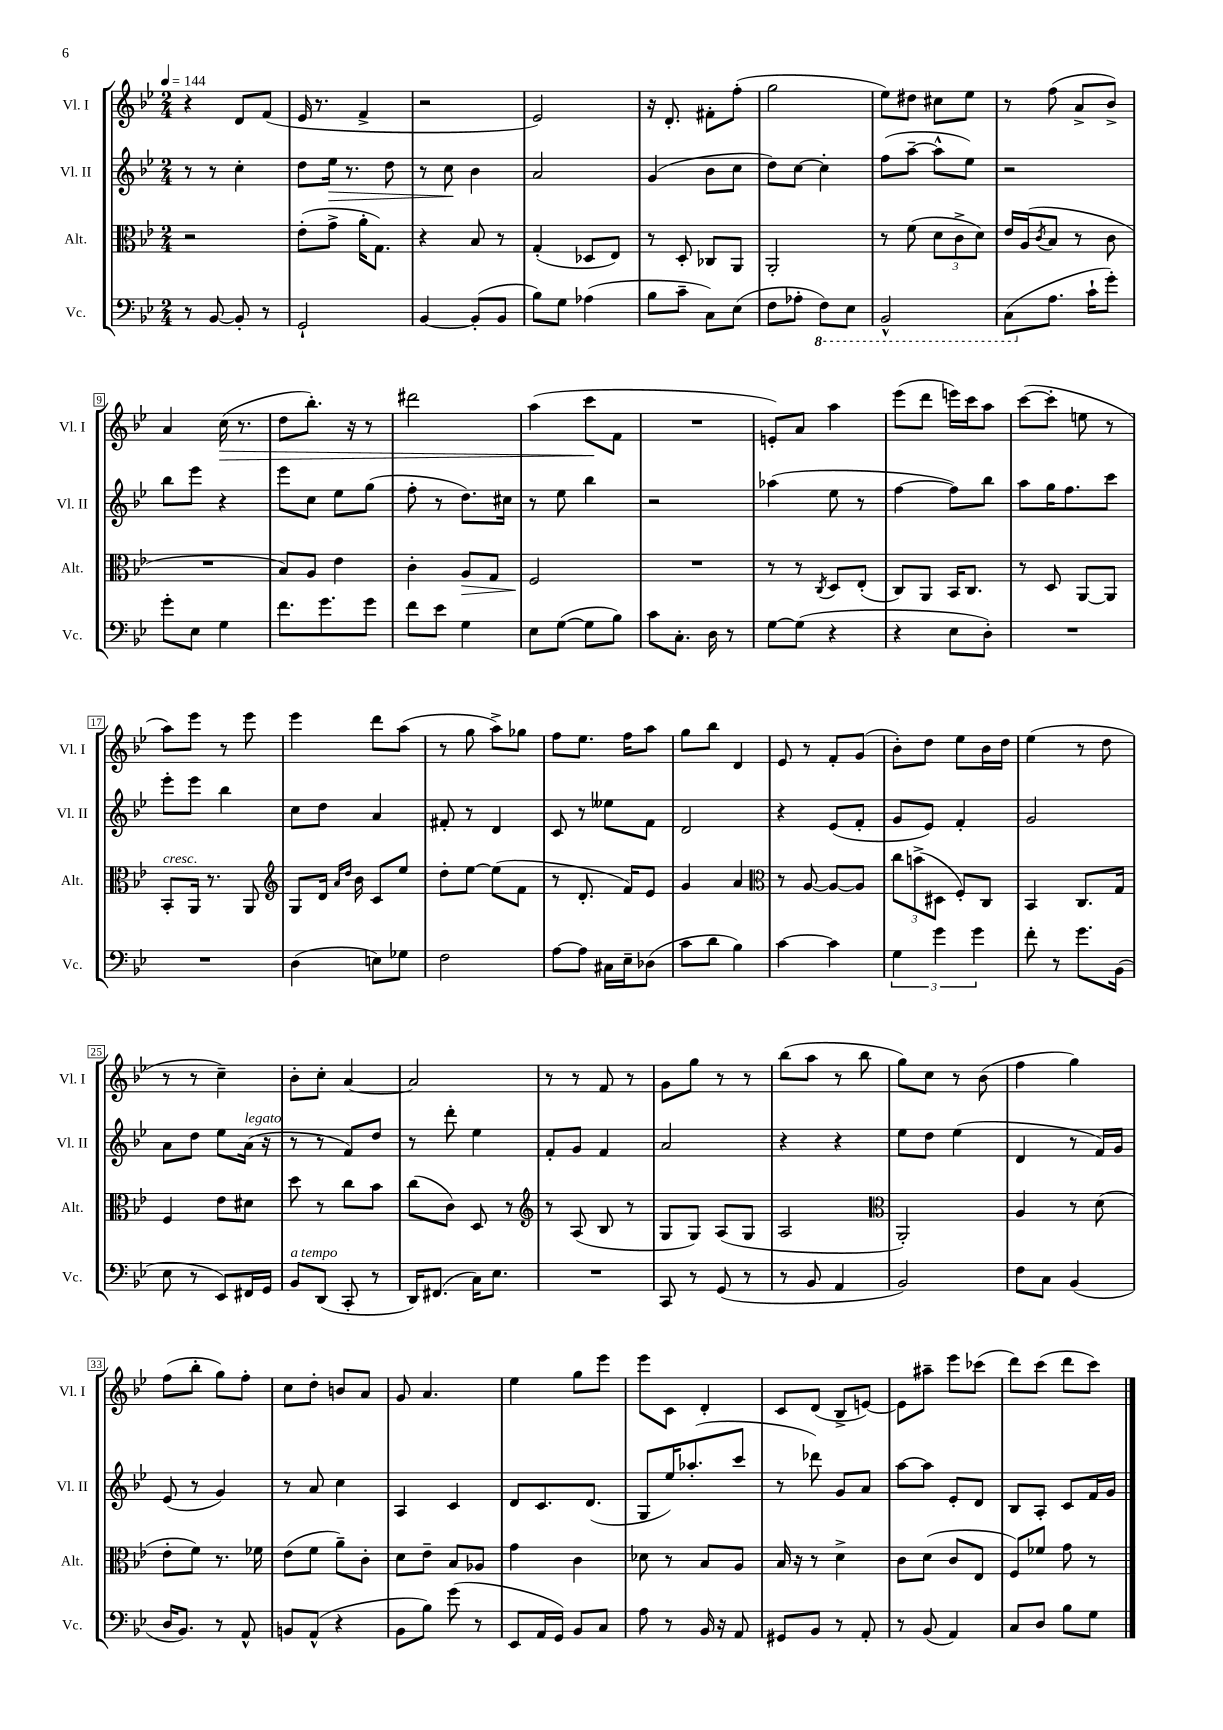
<<
\new StaffGroup <<
\new Staff = "s0" \with { instrumentName = "Vl. I" shortInstrumentName = "Vl. I" } {
    \clef treble \key bes \major \numericTimeSignature \time 2/4 \tempo 4 = 144
    r4 d'8 f'8( |
    ees'16 r8. f'4-> |
    r2 |
    ees'2) |
    r16 d'8.-. fis'8-. f''8-.( |
    g''2 |
    ees''8) dis''8 cis''8 ees''8 |
    r8 f''8( a'8-> bes'8->) |
    a'4 c''16\>( r8. |
    d''8 bes''8.-.) r16 r8 |
    dis'''2 |
    a''4( c'''8\! f'8 |
    R2 |
    e'8-.) a'8 a''4 |
    ees'''8( d'''8 e'''16) c'''16 a''8 |
    c'''8~( c'''8-. e''8 r8 |
    a''8) ees'''8 r8 ees'''8 |
    ees'''4 d'''8 a''8( |
    r8 g''8 a''8->) ges''8 |
    f''8 ees''8. f''16 a''8 |
    g''8 bes''8 d'4 |
    ees'8 r8 f'8-. g'8( |
    bes'8-.) d''8 ees''8 bes'16 d''16 |
    ees''4( r8 d''8 |
    r8 r8 c''4--) |
    bes'8-. c''8-. a'4~ |
    a'2 |
    r8 r8 f'8 r8 |
    g'8 g''8 r8 r8 |
    bes''8( a''8 r8 bes''8 |
    g''8) c''8 r8 bes'8( |
    f''4 g''4) |
    f''8( bes''8-. g''8) f''8-. |
    c''8 d''8-. b'8 a'8 |
    g'8 a'4. |
    ees''4 g''8 ees'''8 |
    ees'''8 c'8 d'4-. |
    c'8 d'8( bes8-> e'8~) |
    e'8 ais''8-- ees'''8 ces'''8( |
    d'''8) c'''8( d'''8 c'''8) \bar "|." |
}
\new Staff = "s1" \with { instrumentName = "Vl. II" shortInstrumentName = "Vl. II" } {
    \clef treble \key bes \major \numericTimeSignature \time 2/4
    r8 r8 c''4-. |
    d''8 ees''16\> r8. d''8 |
    r8 c''8\! bes'4 |
    a'2 |
    g'4( bes'8 c''8 |
    d''8) c''8~ c''4-. |
    f''8( a''8~-- a''8-^ ees''8) |
    r2 |
    bes''8 ees'''8 r4 |
    ees'''8 c''8 ees''8 g''8( |
    f''8-. r8 d''8.) cis''16 |
    r8 ees''8 bes''4 |
    r2 |
    aes''4( ees''8 r8 |
    f''4~ f''8) bes''8 |
    a''8 g''16 f''8. c'''8 |
    ees'''8-. ees'''8 bes''4 |
    c''8 d''8 a'4 |
    fis'8-. r8 d'4 |
    c'8 r8 eeses''8 f'8 |
    d'2 |
    r4 ees'8( f'8-. |
    g'8 ees'8) f'4-. |
    g'2 |
    a'8 d''8 ees''8 a'16^\markup { \italic "legato" }( r16 |
    r8 r8 f'8) d''8 |
    r8 d'''8-. ees''4 |
    f'8-. g'8 f'4 |
    a'2 |
    r4 r4 |
    ees''8 d''8 ees''4( |
    d'4 r8 f'16) g'16 |
    ees'8( r8 g'4) |
    r8 a'8 c''4 |
    a4 c'4 |
    d'8 c'8. d'8.( |
    g8 ees''16) aes''8.-.( c'''8 |
    r8 des'''8) g'8 a'8 |
    a''8~ a''8 ees'8-. d'8 |
    bes8 a8-. c'8 f'16 g'16 \bar "|." |
}
\new Staff = "s2" \with { instrumentName = "Alt." shortInstrumentName = "Alt." } {
    \clef alto \key bes \major \numericTimeSignature \time 2/4
    r2 |
    ees'8-.( g'8-> a'16-. g8.) |
    r4 bes8 r8 |
    g4-.( des8 ees8) |
    r8 d8-. ces8 a,8 |
    a,2-. |
    r8 f'8( \tuplet 3/2 { d'8 c'8-> d'8) } |
    ees'16 a16( \acciaccatura { c'8 } bes8 r8 c'8 |
    R2 |
    bes8) a8 ees'4 |
    c'4-. a8\> g8 |
    f2\! |
    R2 |
    r8 r8 \acciaccatura { c8 } d8 ees8-.( |
    c8) a,8 bes,16 c8. |
    r8 d8 a,8~ a,8 |
    bes,8-.^\markup { \italic "cresc." } a,16 r8. a,8 |
    \clef treble g8 d'16 \grace { a'16 d''16 } bes'16 c'8 ees''8 |
    d''8-. ees''8~ ees''8( f'8 |
    r8 d'8.-. f'16) ees'8 |
    g'4 a'4 |
    \clef alto r8 a8~ a8~ a8 |
    \tuplet 3/2 { c''8 b'8->( dis8 } f8-.) c8 |
    bes,4 c8. g16 |
    f4 ees'8 dis'8 |
    d''8 r8 c''8 bes'8 |
    c''8( c'8) d8 r8 |
    \clef treble r8 a8( bes8 r8 |
    g8 g8) a8( g8 |
    a2 |
    \clef alto a,2-.) |
    a4 r8 d'8( |
    ees'8-. f'8) r8. fes'16 |
    ees'8( f'8 a'8--) c'8-. |
    d'8 ees'8-- bes8 aes8 |
    g'4 c'4 |
    des'8 r8 bes8 a8 |
    bes16 r16 r8 d'4-> |
    c'8 d'8( c'8 ees8 |
    f8) fes'8 g'8 r8 \bar "|." |
}
\new Staff = "s3" \with { instrumentName = "Vc." shortInstrumentName = "Vc." } {
    \clef bass \key bes \major \numericTimeSignature \time 2/4
    r8 bes,8~ bes,8-. r8 |
    g,2-! |
    bes,4~ bes,8-.( bes,8 |
    bes8) g8 aes4( |
    bes8 c'8-- c8) ees8( |
    f8 aes8-. \ottava #-1 f,8) ees,8 |
    bes,,2-^ |
    c,8( \ottava #0 a8. c'16-! g'8-.) |
    g'8-. ees8 g4 |
    f'8. g'8. g'8 |
    f'8 ees'8 g4 |
    ees8 g8~( g8 bes8) |
    c'8 c8.-. d16 r8 |
    g8~ g8( r4 |
    r4 ees8 d8-.) |
    R2 |
    R2 |
    d4( e8) ges8 |
    f2 |
    a8~ a8 cis16 ees16-- des8( |
    c'8 d'8 bes4) |
    c'4~ c'4 |
    \tuplet 3/2 { g4 g'4 g'4 } |
    f'8-. r8 g'8. bes,16( |
    ees8 r8 ees,8) fis,16 g,16 |
    bes,8^\markup { \italic "a tempo" } d,8( c,8-. r8 |
    d,16) fis,8.( c16) ees8. |
    R2 |
    c,8 r8 g,8( r8 |
    r8 bes,8 a,4 |
    bes,2) |
    f8 c8 bes,4( |
    d16 bes,8.) r8 a,8-^ |
    b,8 a,8-^( r4 |
    bes,8 bes8) g'8( r8 |
    ees,8 a,16 g,16) bes,8 c8 |
    a8 r8 bes,16 r16 a,8 |
    gis,8 bes,8 r8 a,8-. |
    r8 bes,8( a,4) |
    c8 d8 bes8 g8 \bar "|." |
}
>>
>>
\layout { \context { \Score \override BarNumber.stencil = #(make-stencil-boxer 0.1 0.3 ly:text-interface::print) } }
